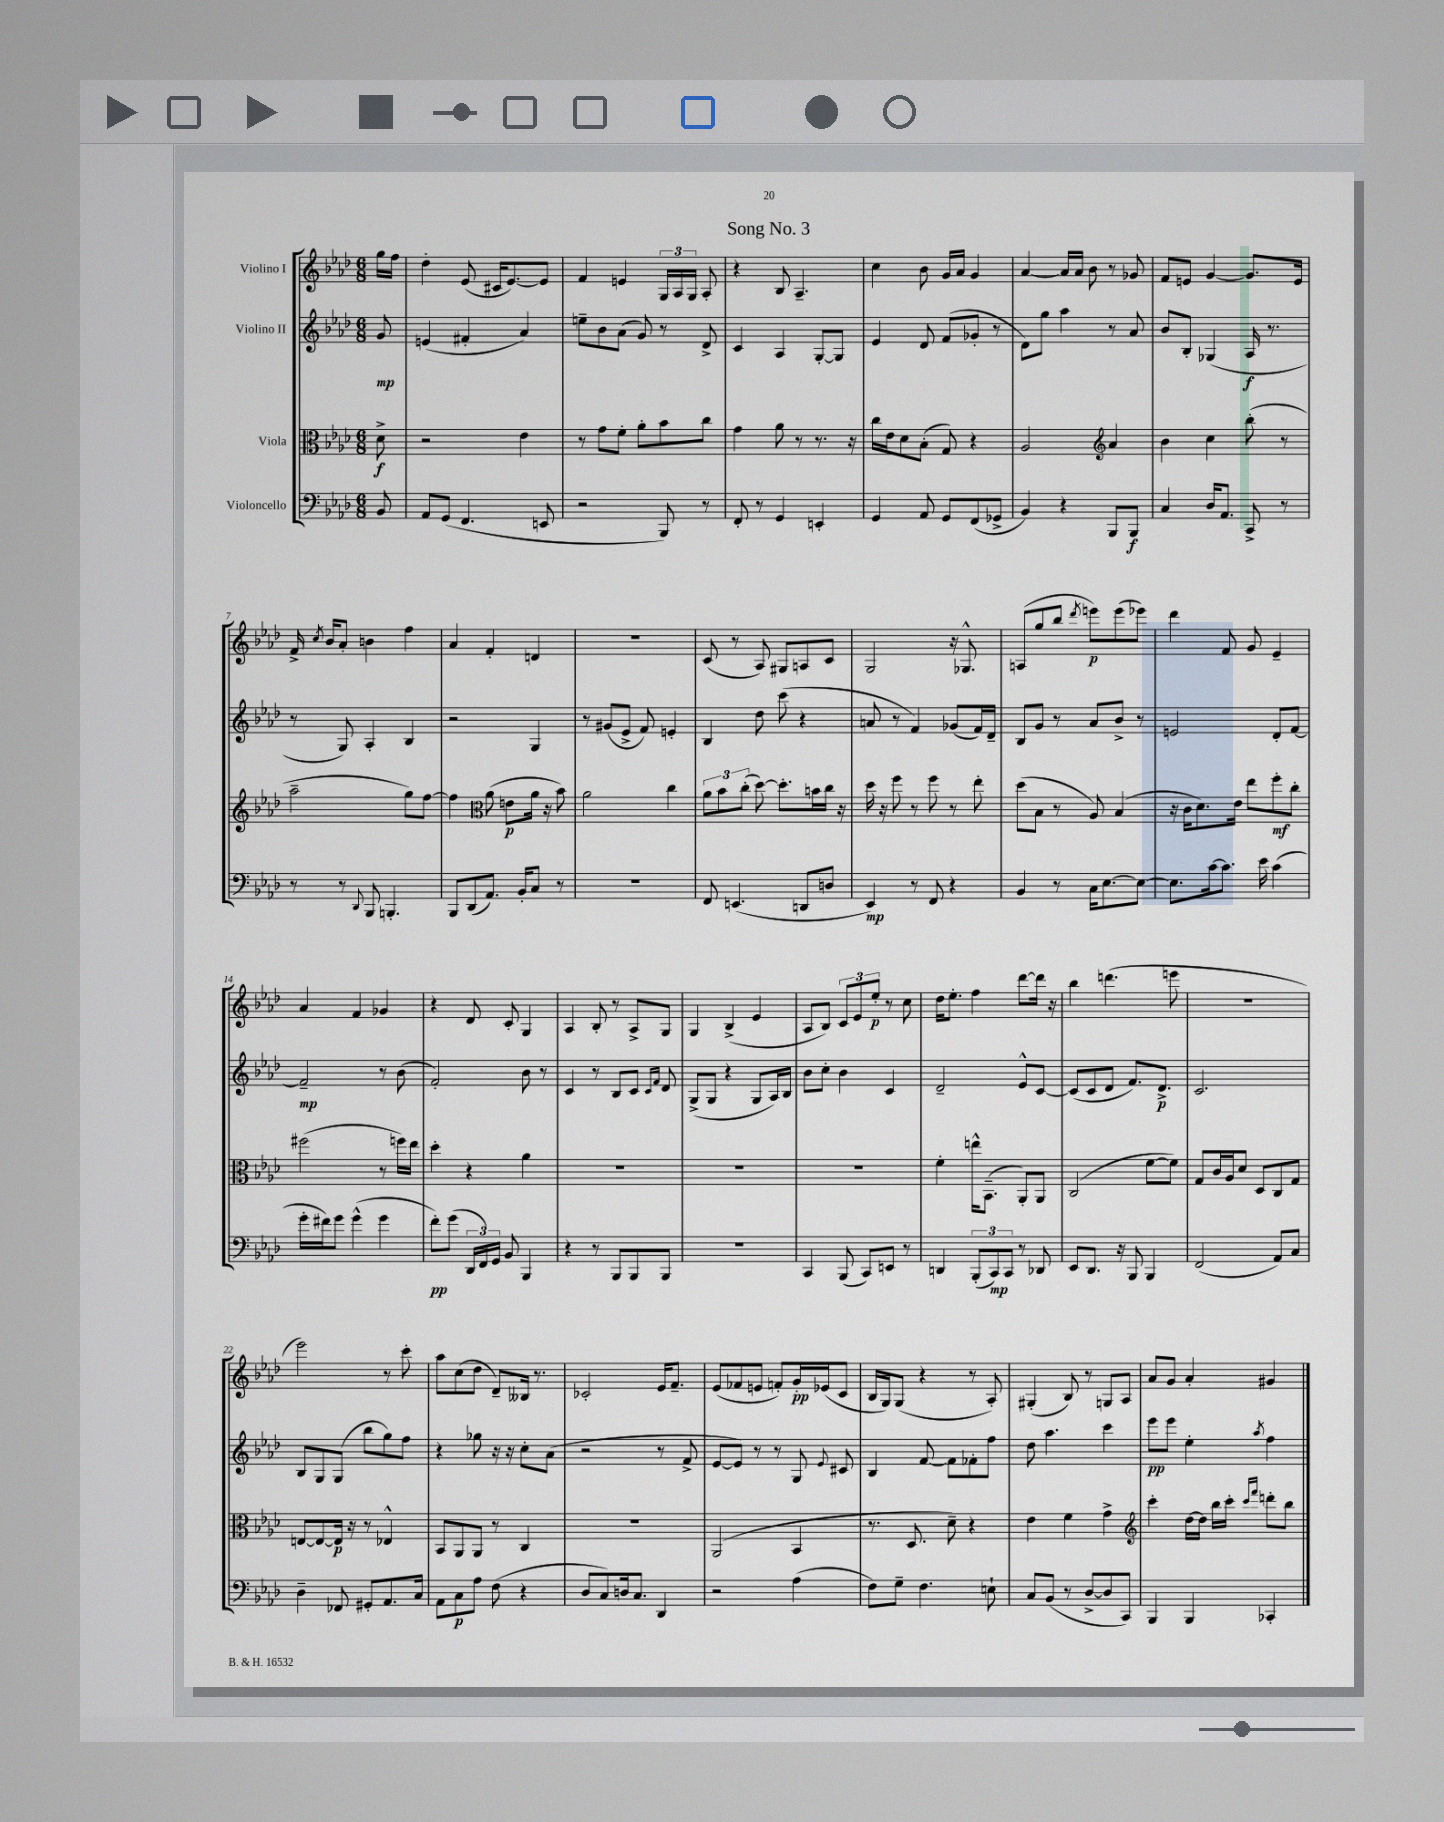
\header { title = "Song No. 3" }
<<
\new StaffGroup <<
\new Staff = "s0" \with { instrumentName = "Violino I" } {
    \clef treble \key aes \major \numericTimeSignature \time 6/8 \partial 8
    \autoBeamOff g''16[ f''16] |
    des''4-. ees'8( cis'16[ ees'8.~) ees'8] |
    f'4 e'4 \tuplet 3/2 { g16[ aes16 g16] } aes8-. |
    r4 bes8 aes4.-- |
    c''4 bes'8 g'16[ aes'16] g'4 |
    aes'4~ aes'16[ aes'16] bes'8 r8 ges'8 |
    f'8[ e'8] g'4~ g'8.[ e'16] |
    f'16-> \acciaccatura { c''8 } bes'16[ aes'8]-. b'4 f''4 |
    aes'4 f'4-. d'4 |
    R2. |
    c'8( r8 aes8) gis8[ a8 c'8] |
    g2 r16 ges8.-^ |
    a8[( g''8 bes''8] \acciaccatura { des'''8 } e'''8[\p) e'''8( ees'''8]) |
    des'''4 f'8 g'8 ees'4-- |
    aes'4 f'4 ges'4 |
    r4 des'8 c'8-. g4 |
    aes4 bes8-. r8 aes8[-> g8] |
    g4 bes4->( ees'4 |
    aes8[ bes8]) \tuplet 3/2 { c'8[ ees'8 ees''8]-.\p } r8 c''8 |
    des''16[ ees''8.]-. f''4 des'''8[~ des'''16] r16 |
    bes''4 d'''4.( e'''8 |
    R2. |
    ees'''2) r8 c'''8-. |
    aes''8[ c''8( des''8] des'8[--) beses16] r8. |
    ces'2-. ees'16[ f'8.]-- |
    ees'8[( fes'8 e'8] f'8[-.) g'16-.\pp ees'16( c'8] |
    bes16[ g16) g8]( r4 r8 aes8-.) |
    gis4-.( bes8) r8 g8[ aes8] |
    aes'8[ g'8] aes'4-. gis'4 \bar "|." |
}
\new Staff = "s1" \with { instrumentName = "Violino II" } {
    \clef treble \key aes \major \numericTimeSignature \time 6/8 \partial 8
    \autoBeamOff g'8\mp |
    e'4( fis'4-. aes'4) |
    e''8[-- bes'8 aes'8]( g'8) r8 des'8-> |
    c'4 aes4 g8[~-. g8] |
    ees'4 des'8 f'8[( ges'8]-. r8 |
    des'8[) g''8] aes''4 r8 aes'8 |
    bes'8[ bes8]-. ges4( aes16\f r8. |
    r8 g8) aes4-. bes4 |
    r2 g4 |
    r8 gis'8[( ees'8]-> f'8) e'4-. |
    bes4 des''8 c'''8( r4 |
    a'8 r8 f'4) ges'8[( f'16) des'16]-- |
    bes8[ g'8] r8 aes'8[ bes'8]-> r8 |
    e'2 des'8[-. f'8]~ |
    f'2--\mp r8 bes'8( |
    f'2-.) bes'8 r8 |
    c'4 r8 bes8[ c'8] \grace { c'16[ f'16] } des'8 |
    g8[->( g8] r4 g8[ aes16) bes16] |
    bes'8[ c''8]-. bes'4 c'4 |
    des'2-- ees'8[-^ c'8]~ |
    c'8[( c'8 des'8] f'8.[) des'8.]->\p |
    c'2. |
    bes8[ g8 g8]( bes''8[ g''8) f''8] |
    r4 ges''8 r16 r16 c''8[-. aes'8]( |
    r2 r8 f'8-> |
    ees'8[~ ees'8]) r8 r8 g8 \appoggiatura { ees'8 } cis'8 |
    bes4 f'8~ f'8[ fes'8-. f''8] |
    des''8 aes''4. c'''4 |
    ees'''8[\pp ees'''8] ees''4-. \acciaccatura { aes''8 } f''4 \bar "|." |
}
\new Staff = "s2" \with { instrumentName = "Viola" } {
    \clef alto \key aes \major \numericTimeSignature \time 6/8 \partial 8
    \autoBeamOff des'8->\f |
    r2 ees'4 |
    r8 g'8[ f'8]-. aes'8[-. bes'8 c''8] |
    g'4 aes'8 r8 r8. r16 |
    c''16[ ees'16 des'8 bes8]-.( g8) r4 |
    aes2 \clef treble aes'4 |
    bes'4 c''4 bes''8-.( r8 |
    aes''2-- g''8[) f''8]~ |
    f''4 \clef alto aes'8( e'8[\p aes'16] r16 bes'8) |
    aes'2 c''4 |
    \tuplet 3/2 { aes'8[ bes'8 c''8]-.( } des''8~) des''8.[-. b'16 c''16] r16 |
    des''16 r16 f''8 r8 f''8 r8 ees''8-. |
    des''8[( bes8] r8 aes8) bes4( |
    r16 c'16[ des'8.) ees'16] ees''8[ f''8-.\mf c''8]-. |
    fis''2( r8 f''16[) ees''16] |
    des''4-. r4 aes'4 |
    R2. |
    R2. |
    R2. |
    f'4-. e''16[-^ bes,8.]--( aes,8[-.) aes,8] |
    c2( f'8[~ f'8]) |
    g8[ c'16 aes16 des'8] des8[ c8 g8] |
    e8[~ e8~ e16]\p r16 r8 ees4-^ |
    bes,8[ aes,8 aes,8] r8 c4 |
    R2. |
    aes,2( bes,4 |
    r8. des8. des'8--) r4 |
    ees'4 f'4 g'4-> |
    \clef treble c'''4-. des''16[~ des''16] bes''16[ c'''16]-. \grace { c'''16[ f'''16] } d'''8[-. bes''8] \bar "|." |
}
\new Staff = "s3" \with { instrumentName = "Violoncello" } {
    \clef bass \key aes \major \numericTimeSignature \time 6/8 \partial 8
    \autoBeamOff bes,8 |
    aes,8[ g,8]( f,4. e,8 |
    r2 bes,,8) r8 |
    f,8-. r8 g,4 e,4-. |
    g,4 aes,8 g,8[ f,8( ges,8]-> |
    bes,4) r4 bes,,8[ bes,,8]\f |
    c4 des16[ aes,8.] c,8-> r8 |
    r8 r8 \appoggiatura { des,8 } bes,,8 b,,4.-. |
    bes,,8[ des,8( aes,8.]) bes,16[-. c8] r8 |
    R2. |
    f,8 e,4.( d,8[ d8] |
    ees,4\mp) r8 f,8 r4 |
    bes,4 r8 c16[ ees8.~ ees8]~ |
    ees8.[ c'16~ c'8.] ees'16 c'4( |
    g'16[-. fis'16) g'8] g'4-^( g'4 |
    f'8[-.\pp) g'8]( \tuplet 3/2 { des,16[ f,16) g,16] } bes,8 bes,,4 |
    r4 r8 bes,,8[ bes,,8 bes,,8] |
    R2. |
    c,4 bes,,8( c,8[) e,8] r8 |
    d,4 \tuplet 3/2 { bes,,8[-.( c,8\mp) c,8] } r8 des,8 |
    ees,8[ des,8.] r16 bes,,8 bes,,4 |
    f,2( aes,8[) c8] |
    des4-- fes,8 gis,8[-. aes,8. c16] |
    aes,8[ c8\p aes8] f8( r4 |
    des8[ c8) d16 c8.] des,4 |
    r2 aes4( |
    f8[) g8]-- f4. e8-! |
    c8[ bes,8]( r8 des8[~-> des8 c,8]) |
    bes,,4 bes,,4 ces,4-. \bar "|." |
}
>>
>>
